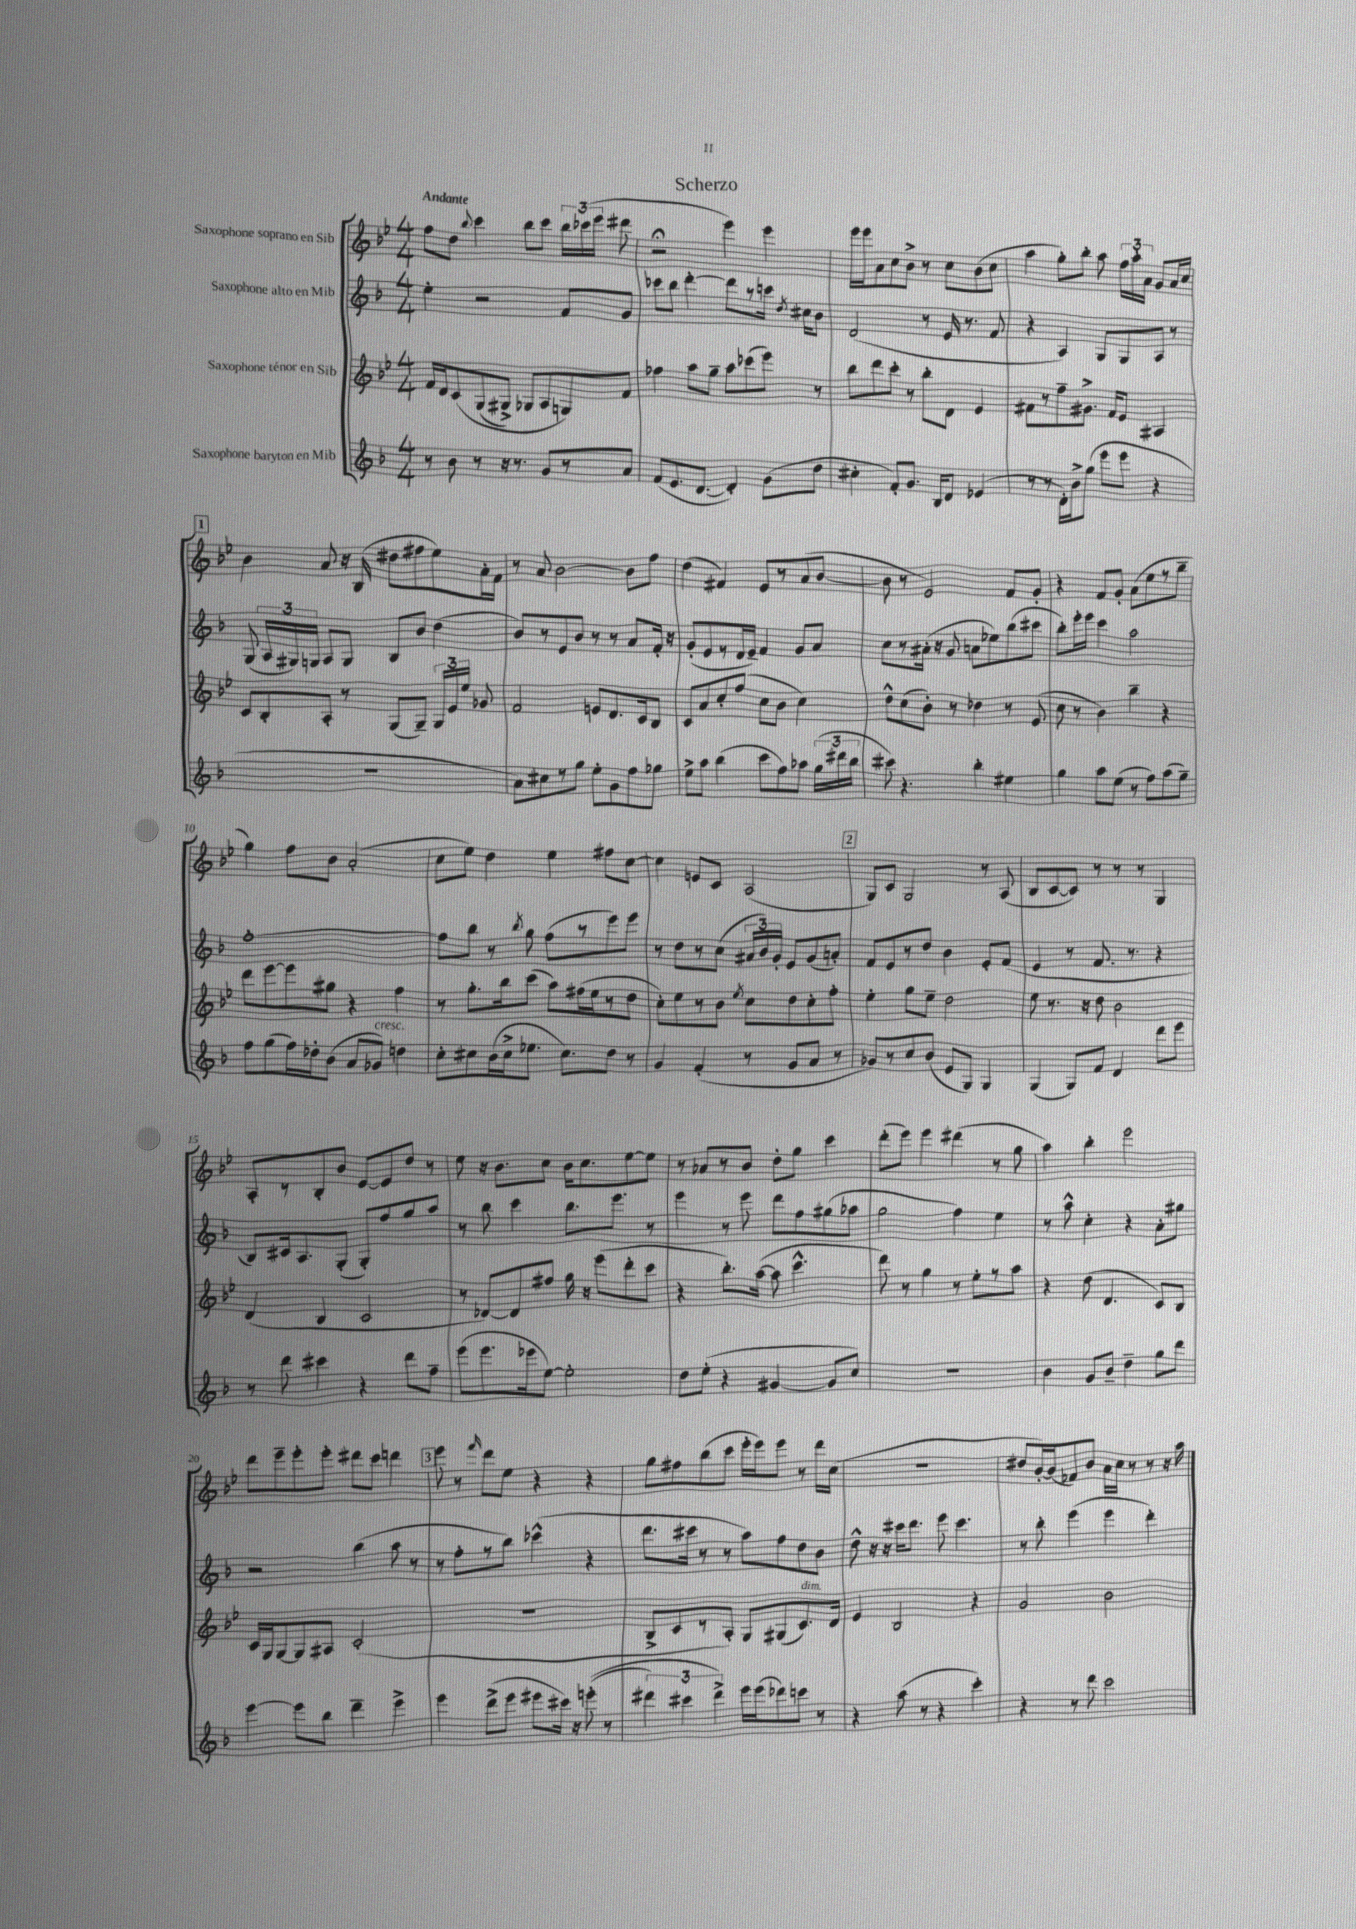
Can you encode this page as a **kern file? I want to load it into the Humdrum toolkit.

**kern	**kern	**kern	**kern
*part4	*part3	*part2	*part1
*staff4	*staff3	*staff2	*staff1
*I"Saxophone baryton en Mib	*I"Saxophone ténor en Sib	*I"Saxophone alto en Mib	*I"Saxophone soprano en Sib
*clefG2	*clefG2	*clefG2	*clefG2
*k[b-]	*k[b-e-]	*k[b-]	*k[b-e-]
*M4/4	*M4/4	*M4/4	*M4/4
=1	=1	=1	=1
!	!	!	!LO:TX:a:B:t=Andante
8r	16f/LL	4ee'\	8ff\L
.	16d/J	.	.
8b-\	(8c/	.	8dd\J
.	.	.	8qqbb-/
8r	(8G/	2r	4ccc\
16r	8G#X^/J)	.	.
8.r	.	.	.
.	8G-X/L	.	8bb-\L
8g/L	8A/	.	8ccc\J
8r	8Gn/)	8f/L	24bb-\LL
.	.	.	(24ccc-X\
.	.	.	24eee-\JJ
8a/J	8f/J	8g/J	8ddd#X\
=2	=2	=2	=2
(8f/L	4ff-X\	8ccc-X\L	2r;<
8.e/	.	8bb-\J	.
.	8aa\L	[4ddd'\	.
[8.d/J	.	.	.
.	8gg~\J	.	.
4d'/])	8aa\L	8ddd\L]	4eee-\)
.	(8ccc-X\	8r	.
(8g\L	8eee-\J)	16cccn\Jk	4eee-\
.	.	8qdd/	.
.	.	16cc#X\KL	.
8dd\J	8r	8b-\J	.
=3	=3	=3	=3
4cc#X'\	8bb-\L	(2d/	16eee-\LL
.	.	.	16eee-\J
.	8ddd\	.	8a\
8f'/L)	8ccc'\J	.	8cc\
8.g/J	8r	.	8b-^\J
.	8bb-'\L	8r	8r
16B-/KL	.	.	.
8d/J	8d\J	16e/	8cc\L
.	.	8.r	.
(4e-X/	4e-/	.	(8b-\
.	.	8f/	8cc\J
=4	=4	=4	=4
8r	8f#X\L	4r	4aa\
8r	8r	.	.
16d'\LL)	8ff~\	4A/)	8gg'\L)
16b-^\J	.	.	.
(8gg\J	8.g#X^\J	.	8bb-'\J
8eee\L	.	8G/L	8aa\
.	16f#/KL	.	.
8eee\J	8e-/J	8G/	24ff\LL
.	.	.	24aa'\
.	.	.	24a\JJ
4r	4A#X/	8A/J	8g/L
.	.	8r	16a/L
.	.	.	16cc/JJ
!!LO:LB:g=z
!!LO:REH:place=s1:t=1
=5	=5	=5	=5
1r	8c/L	(8G/	4b-\
.	8B-'/	24A/LL	.
.	.	24G#X/)	.
.	.	24Gn/JJ	.
.	8A'/J	8A/L	8a/
.	8r	8G/J	16r
.	.	.	(16B-/
.	(8G/L	8B-/L	8dd#X\L
.	8G~/J)	8b-/J	8ff#X\
.	24G/LL	(4dd\	8ee-\)
.	24e-/	.	.
.	24ee-/JJ	.	.
.	8g-X/	.	16a'\L
.	.	.	16f\JJ
=6	=6	=6	=6
8a\L)	2f/	8b-/L)	8r
8cc#X\	.	8r	8a/
8r	.	8e/	[2b-\
8gg\J	.	8b-/J	.
8ee'\L	8en/L	8r	.
8g\	8.d/	8r	.
8ff\	.	8a/L	8b-\L]
.	16c/k	.	.
8gg-X\J	8B-/J	16f'/Jk	8ff\J
.	.	16r	.
=7	=7	=7	=7
8ee^\L	8c/L	(8g'/L	(4dd\
8aa\J	8a/	8e/	.
(4bb-\	8cc'/	8r	4f#X/)
.	(8ff/J	16d/L	.
.	.	16e~/JJ)	.
8ccc\L	8cc\L	4f/	8e-/L
8ff\)	8b-\J	.	8r
8aa-X\J	4cc\)	8g/L	(8a/
(24gg\LL	.	8a/J	[8b-/J
24ddd#X\	.	.	.
24bb-\JJ	.	.	.
=8	=8	=8	=8
8ccc#X\)	8dd^^\L	8cc\L	8b-\]
4.r	(8cc\	8r	8r
.	8b-'\J)	(16a#X'\Jk	2e-/)
.	.	16r	.
.	8r	8g/	.
4bb-'\	4dd-X\	8an\L	.
.	.	8ee-X\)	.
4ee#X\	8r	(8bb-\	8f/L
.	(8e-/	8ccc#X\J	8g'/J
=9	=9	=9	=9
4gg\	8cc\	8bb-'\L)	4r
.	8r	16eee'\L	.
.	.	16eee\JJ	.
8aa\L	4b-\)	4ccc\	8f/L
(8ee\J	.	.	8g'/J
8r	4bb-~\	2aa\	(8a\L
8ff\L)	.	.	8ee-\
(8aa\	4r	.	8r
8gg~\J)	.	.	8bb-~\J
!!LO:LB:g=z
=10	=10	=10	=10
8ff\L	8ddd\L	[1ff'	4gg\)
(8gg\	[8eee-\	.	.
16ff\L)	8eee-\]	.	8ff\L
16dd-X'\J	.	.	.
(8b-\J	8gg#X\J	.	8b-\J
8a/L	4r	.	(2a'/
!LO:TX:a:i:t=cresc.	!	!	!
8g-X/J)	.	.	.
4ddn\	4ff\	.	.
=11	=11	=11	=11
8cc'\L	8r	8ff\L]	8cc\L
8cc#X\	8.gg'\L	8bb-\J	8ee-\J)
(16b-\L	.	8r	4dd\
16cc#^\J	16bb-\k	.	.
.	.	8qbb-/	.
8.ee-X\J	(8ccc\J	8gg\	.
.	8aa\L)	(8ff\L	4ee-\
8.cc#\L)	.	.	.
.	(16ff#X\L	8r	.
.	16ee-\J	.	.
8dd\J	8r	8eee\)	8ff#X\L
8r	8dd\J	8eee\J	[8cc\J
=12	=12	=12	=12
4g/	8cc'\L)	8r	4cc\]
.	8ee-\	8dd\L	.
(4f'/	8r	8r	8en/L
.	8b-\J	(8cc\J	8c/J
.	8qee-/	.	.
8r	8cc\L	24a#X/LL	(2A/
.	.	24b-/)	.
.	.	24g'/JJ	.
8g/L	8dd\	8e/L	.
8a/J	8cc'\	(8g/	.
8r	8ff'\J	8an'/J)	.
!!LO:REH:place=s1:t=2
=13	=13	=13	=13
8g-X/L)	4ee-'\	8f/L	8G/L)
8r	.	8e/	8c/J
8cc/	8gg\L	8r	2G/
(8b-/J	8ee-~\J	8dd/J	.
8e/L	2dd\	4b-\	.
8G/J)	.	.	.
4G/	.	8e'/L	8r
.	.	(8f/J	(8A/
=14	=14	=14	=14
(4G/	8ee-\	4e/	8B-/L
.	8.r	.	[8c/
8G/L)	.	8r	8c/J])
.	16r	.	.
8f/J	8dd\	8.f/	8r
4d/	2b-\	.	8r
.	.	8.r	.
.	.	.	8r
8ddd\L	.	4r	4G/
8eee\J	.	.	.
!!LO:LB:g=z
=15	=15	=15	=15
8r	(4d/	8B-/L)	8A'/L
8ddd\	.	16c#X/k	8r
.	.	8.A/	.
4ccc#X\	4B-/	.	8B-'/
.	.	(8G'/J	8b-/J
4r	2c/	8G'/L)	[8e-/L
.	.	8ff/	8e-/]
8ddd\L	.	8gg/	8dd/J
8ff~\J	.	8aa/J	8r
=16	=16	=16	=16
(8eee\L	8r	8r	8ee-\
8.eee\	[8d-X/L)	8bb-\	16r
.	.	.	8.b-\L
.	8d-/]	4ccc\	.
16eee-X\k	.	.	.
[8ee\J)	8ff#X/J	.	8cc\J
2ee'\]	16gg\	8.bb-\L	16b-\KL
.	16r	.	8.cc\
.	(8eee-\L	.	.
.	.	8.eee\J	.
.	8ddd'\	.	[8ee-\
.	8ccc\J	8r	8ee-\J]
=17	=17	=17	=17
8dd\L	4r	4eee\	8r
(8ee'\J	.	.	8a-X/L
4r	8.bb-'\L)	8r	8r
.	.	8eee\	8b-/J
.	([16aa\Jk	.	.
[4g#X/	8aa\]	8ddd\L	8dd'\L
.	4.ccc^^\	8ff\	8gg\J
8g#/L]	.	(8gg#X\	4ccc\
8cc/J)	.	8aa-X\J	.
=18	=18	=18	=18
1r	8ddd\)	2gg\	(8ddd'\L
.	8r	.	8eee-\J)
.	4gg\	.	4eee-\
.	8r	4ff\)	(4ddd#X\
.	8ee-'\L	.	.
.	8r	4ee\	8r
.	8aa\J	.	8gg\
=19	=19	=19	=19
4b-\	4r	8r	4aa\)
.	.	8aa^^\	.
8g/L	(8dd\	4cc'\	4bb-'\
8b-~/J	4.d/	.	.
4dd~\	.	4r	2eee-\
8gg\L	8c/L)	8a'\L	.
8ddd\J	8B-/J	8gg#X\J	.
!!LO:LB:g=z
=20	=20	=20	=20
[4eee\	16c/LL	2r	8ddd\L
.	16G/J	.	.
.	[8G/	.	8eee-~\
8eee\L]	8G/]	.	8eee-'\
8bb-\J	8A#X/J	.	8eee-'\J
4ddd~\	(2c'/	(4bb-\	8ddd#X\L
.	.	.	8ccc\J
4eee^\	.	8aa\	4dddn\
.	.	8r	.
!!LO:REH:place=s1:t=3
=21	=21	=21	=21
4eee\	1r	8r	8eee-\
.	.	8ff'\L	8r
.	.	.	16qqfff/
(8ddd^\L	.	8r	8ddd\L
8eee\J	.	8bb-\J)	8ee-\J
8eee#X\L	.	(4ccc-X^^\	4r
16ccc#X\Jk)	.	.	.
16r	.	.	.
((8eeen'\	.	4r	4r
8r	.	.	.
=22	=22	=22	=22
6ddd#X\)	8B-^/L	8.ddd\L	8gg\L
.	8c/	.	8ff#X\
6ccc#X\	.	.	.
.	.	16ccc#X\Jk	.
.	8r	8r	(8bb-\
6ddd#^\)	.	.	.
.	8A'/J)	8r	8ccc\J
16eee\LL	8G/L	8aa\L)	16eee-'\LL
(16eee\J	.	.	16eee-\J)
8ddd-X\)	(8G#X/	8ff\	8eee-\J
!	!LO:TX:a:i:t=dim.	!	!
8cccn\J	8.c/)	8dd\	8r
8r	.	8b-\J	16ddd\LL
.	16d/Jk	.	(16cc\JJ
=23	=23	=23	=23
4r	4e-/	8dd^^\	1r
.	.	16r	.
.	.	16r	.
(8aa\	2B-/	16ccc#X\KL	.
.	.	8.ddd\J	.
8r	.	.	.
4r	.	8eee\	.
.	.	4.ccc#\	.
4ccc'\)	4r	.	.
=24	=24	=24	=24
4r	2g/	8r	8dd#X/L
.	.	8bb-'\	[16b-'/L)
.	.	.	(16b-/J]
8r	.	(4eee\	8f-X/)
8ddd\	.	.	8b-/J
2ccc\	2b-\	4eee\	16a\LL
.	.	.	16cc\JJ
.	.	.	8r
.	.	4ddd'\)	8r
.	.	.	16r
.	.	.	16aa\
==	==	==	==
*-	*-	*-	*-
